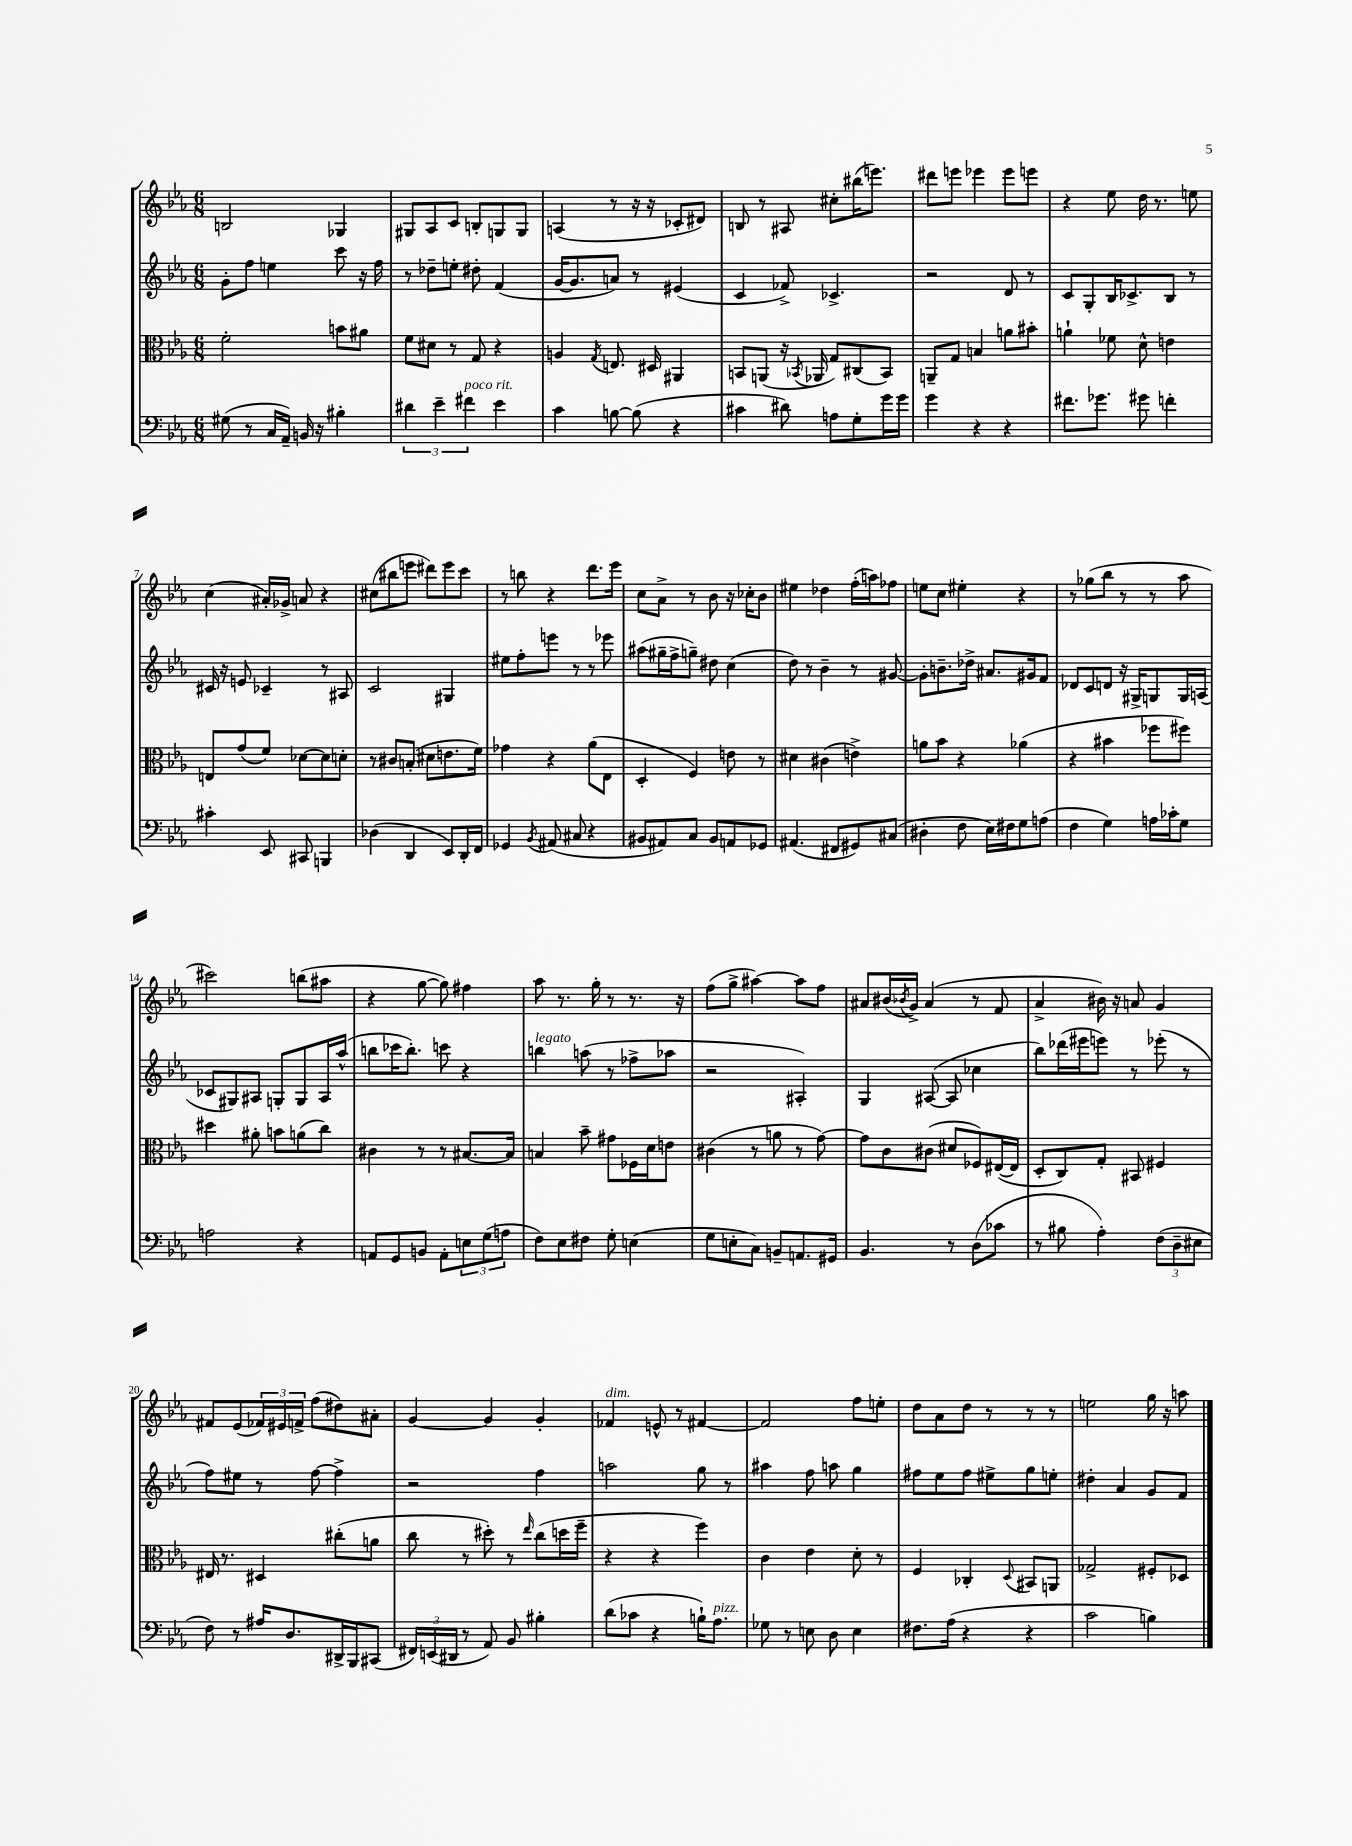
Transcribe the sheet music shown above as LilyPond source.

<<
\new StaffGroup <<
\new Staff = "s0" {
    \clef treble \key ees \major \numericTimeSignature \time 6/8
    b2 ges4 |
    gis8 aes8 c'8 b8-. g8 g8 |
    a4( r8 r16 r16 ces'8-. dis'8) |
    b8 r8 ais8 cis''8-. bis''16( e'''8.) |
    dis'''8 e'''8 ees'''4 ees'''8 e'''8 |
    r4 ees''8 d''16 r8. e''8 |
    c''4( ais'16-.) ges'16-> a'8 r4 |
    cis''8( bis''8 e'''8 dis'''8) e'''8 c'''8 |
    r8 b''8 r4 d'''8. ees'''16 |
    c''8 aes'8-> r8 bes'8 r16 ces''16-. bes'8 |
    eis''4 des''4 f''16-.( a''16) fes''8 |
    e''8 c''8 eis''4-. r4 |
    r8 ges''8( bes''8 r8 r8 aes''8 |
    cis'''2) b''8( ais''8 |
    r4 g''8~ g''8) fis''4 |
    aes''8 r8. g''16-. r8 r8. r16 |
    f''8( g''8-> ais''4~) ais''8 f''8 |
    ais'8 bis'16( \acciaccatura { bes'8 } g'16->) ais'4( r8 f'8 |
    aes'4-> bis'16) r16 a'8 g'4 |
    fis'8 ees'8( \tuplet 3/2 { fes'16) eis'16 f'16-> } f''8( dis''8) ais'8-. |
    g'4~ g'4 g'4-. |
    fes'4^\markup { \italic "dim." } e'8-^ r8 fis'4~ |
    fis'2 f''8 e''8-. |
    d''8 aes'8 d''8 r8 r8 r8 |
    e''2 g''16 r16 a''8 \bar "|." |
}
\new Staff = "s1" {
    \clef treble \key ees \major \numericTimeSignature \time 6/8
    g'8-. f''8 e''4 c'''8 r16 f''16 |
    r8 des''8-- e''8-. dis''8-. f'4( |
    g'16~ g'8. a'8) r8 eis'4( |
    c'4 fes'8->) ces'4.-> |
    r2 d'8 r8 |
    c'8 g8-. bes16 ces'8.-> bes8 r8 |
    cis'16 r16 e'8 ces'4-- r8 ais8 |
    c'2 gis4 |
    eis''8 f''8-. e'''8 r8 r8 ees'''8 |
    ais''8( gis''16-- f''16-> g''8--) dis''8 c''4( |
    d''8) r8 bes'4-- r8 gis'8~ |
    gis'8-. b'8.-- des''16-> ais'8. gis'16 f'8 |
    des'8 c'8 d'8 r16 gis16-> g8 g16 a16( |
    ces'8 gis8) ais8 g8-. g8 ais16 aes''16-^( |
    b''8 ces'''16 b''8.-.) c'''8 r4 |
    b''4^\markup { \italic "legato" } a''8( r8 fes''8-> aes''8 |
    r2 ais4-.) |
    g4 ais8~( ais8 ces''4 |
    bes''8) des'''16( eis'''16 e'''8) r8 ees'''8-.( r8 |
    f''8) eis''8 r8 f''8~ f''4-> |
    r2 f''4 |
    a''2 g''8 r8 |
    ais''4 f''8 a''8 g''4 |
    fis''8 ees''8 fis''8 eis''8-> g''8 e''8-. |
    dis''4-. aes'4 g'8 f'8 \bar "|." |
}
\new Staff = "s2" {
    \clef alto \key ees \major \numericTimeSignature \time 6/8
    f'2-. b'8 ais'8 |
    f'8 dis'8 r8 g8 r4 |
    a4 \acciaccatura { g8 } e8. dis16 ais,4 |
    b,8 a,8( r16 \acciaccatura { bes,8 } aes,16 g8) cis8( bes,8) |
    a,8-- g8 b4 a'8 bis'8-. |
    a'4-! fes'8 d'8-^ e'4 |
    e8 g'8( f'8) des'8~ des'8 d'8-. |
    r8 cis'8 b8-.( dis'8 e'8. f'16) |
    ges'4 r4 aes'8( ees8 |
    d4-. f4) e'8 r8 |
    dis'4 cis'4( e'4->) |
    a'8 bes'8 r4 aes'4( |
    r4 bis'4 fes''8 fis''8) |
    dis''4 ais'8-. b'8 a'8( c''8) |
    cis'4 r8 r8 bis8.~ bis16 |
    b4 bes'8-- gis'8 fes16 d'16 e'8 |
    cis'4( r8 a'8 r8 g'8~) |
    g'8 c'8 cis'8( dis'8 fes8) eis16~( eis16 |
    d8-. c8) g8-. bis,8 fis4 |
    eis16 r8. dis4 cis''8-.( a'8 |
    c''8 r8 dis''8-.) r8 \grace { ees''16 } c''8( d''16 f''16-- |
    r4 r4 f''4) |
    c'4 ees'4 d'8-. r8 |
    f4 ces4-. \appoggiatura { d8 } bis,8 a,8 |
    ges2-> fis8-. des8 \bar "|." |
}
\new Staff = "s3" {
    \clef bass \key ees \major \numericTimeSignature \time 6/8
    gis8( r8 c16 aes,16--) b,16 r16 bis4-. |
    \tuplet 3/2 { dis'4 ees'4-- fis'4^\markup { \italic "poco rit." } } ees'4 |
    c'4 b8~ b8( r4 |
    cis'4 dis'8) a8 g8-. g'16 g'16 |
    g'4 r4 r4 |
    fis'8. ges'8. gis'8 f'4-. |
    cis'4-. ees,8 cis,8 b,,4 |
    des4( d,4 ees,8) d,16-. f,16 |
    ges,4 \acciaccatura { bes,8 } ais,8( cis8 r4 |
    bis,8 ais,8) c8 bis,8 a,8 ges,8 |
    ais,4.( fis,8 gis,8) cis8( |
    dis4-. f8 ees16) fis16 g8 a8( |
    f4 g4) a16 ces'16-. g8 |
    a2 r4 |
    a,8 g,8 b,8 a,8-. \tuplet 3/2 { e8 g8( a8 } |
    f8) ees8 fis8 g8-. e4( |
    g8 e8-. c8) b,8-- a,8. gis,16 |
    bes,4. r8 d8( ces'8 |
    r8 bis8 aes4-.) \tuplet 3/2 { f8( d8-- eis8 } |
    f8) r8 ais16 d8. dis,16-> bes,,16 cis,8( |
    \tuplet 3/2 { fis,16) e,16( dis,16 } r8 aes,8) bes,8 bis4-. |
    d'8( ces'8 r4 b16-!) aes8.^\markup { \italic "pizz." } |
    ges8 r8 e8 d8 e4 |
    fis8. aes16( r4 r4 |
    c'2 b4) \bar "|." |
}
>>
>>
